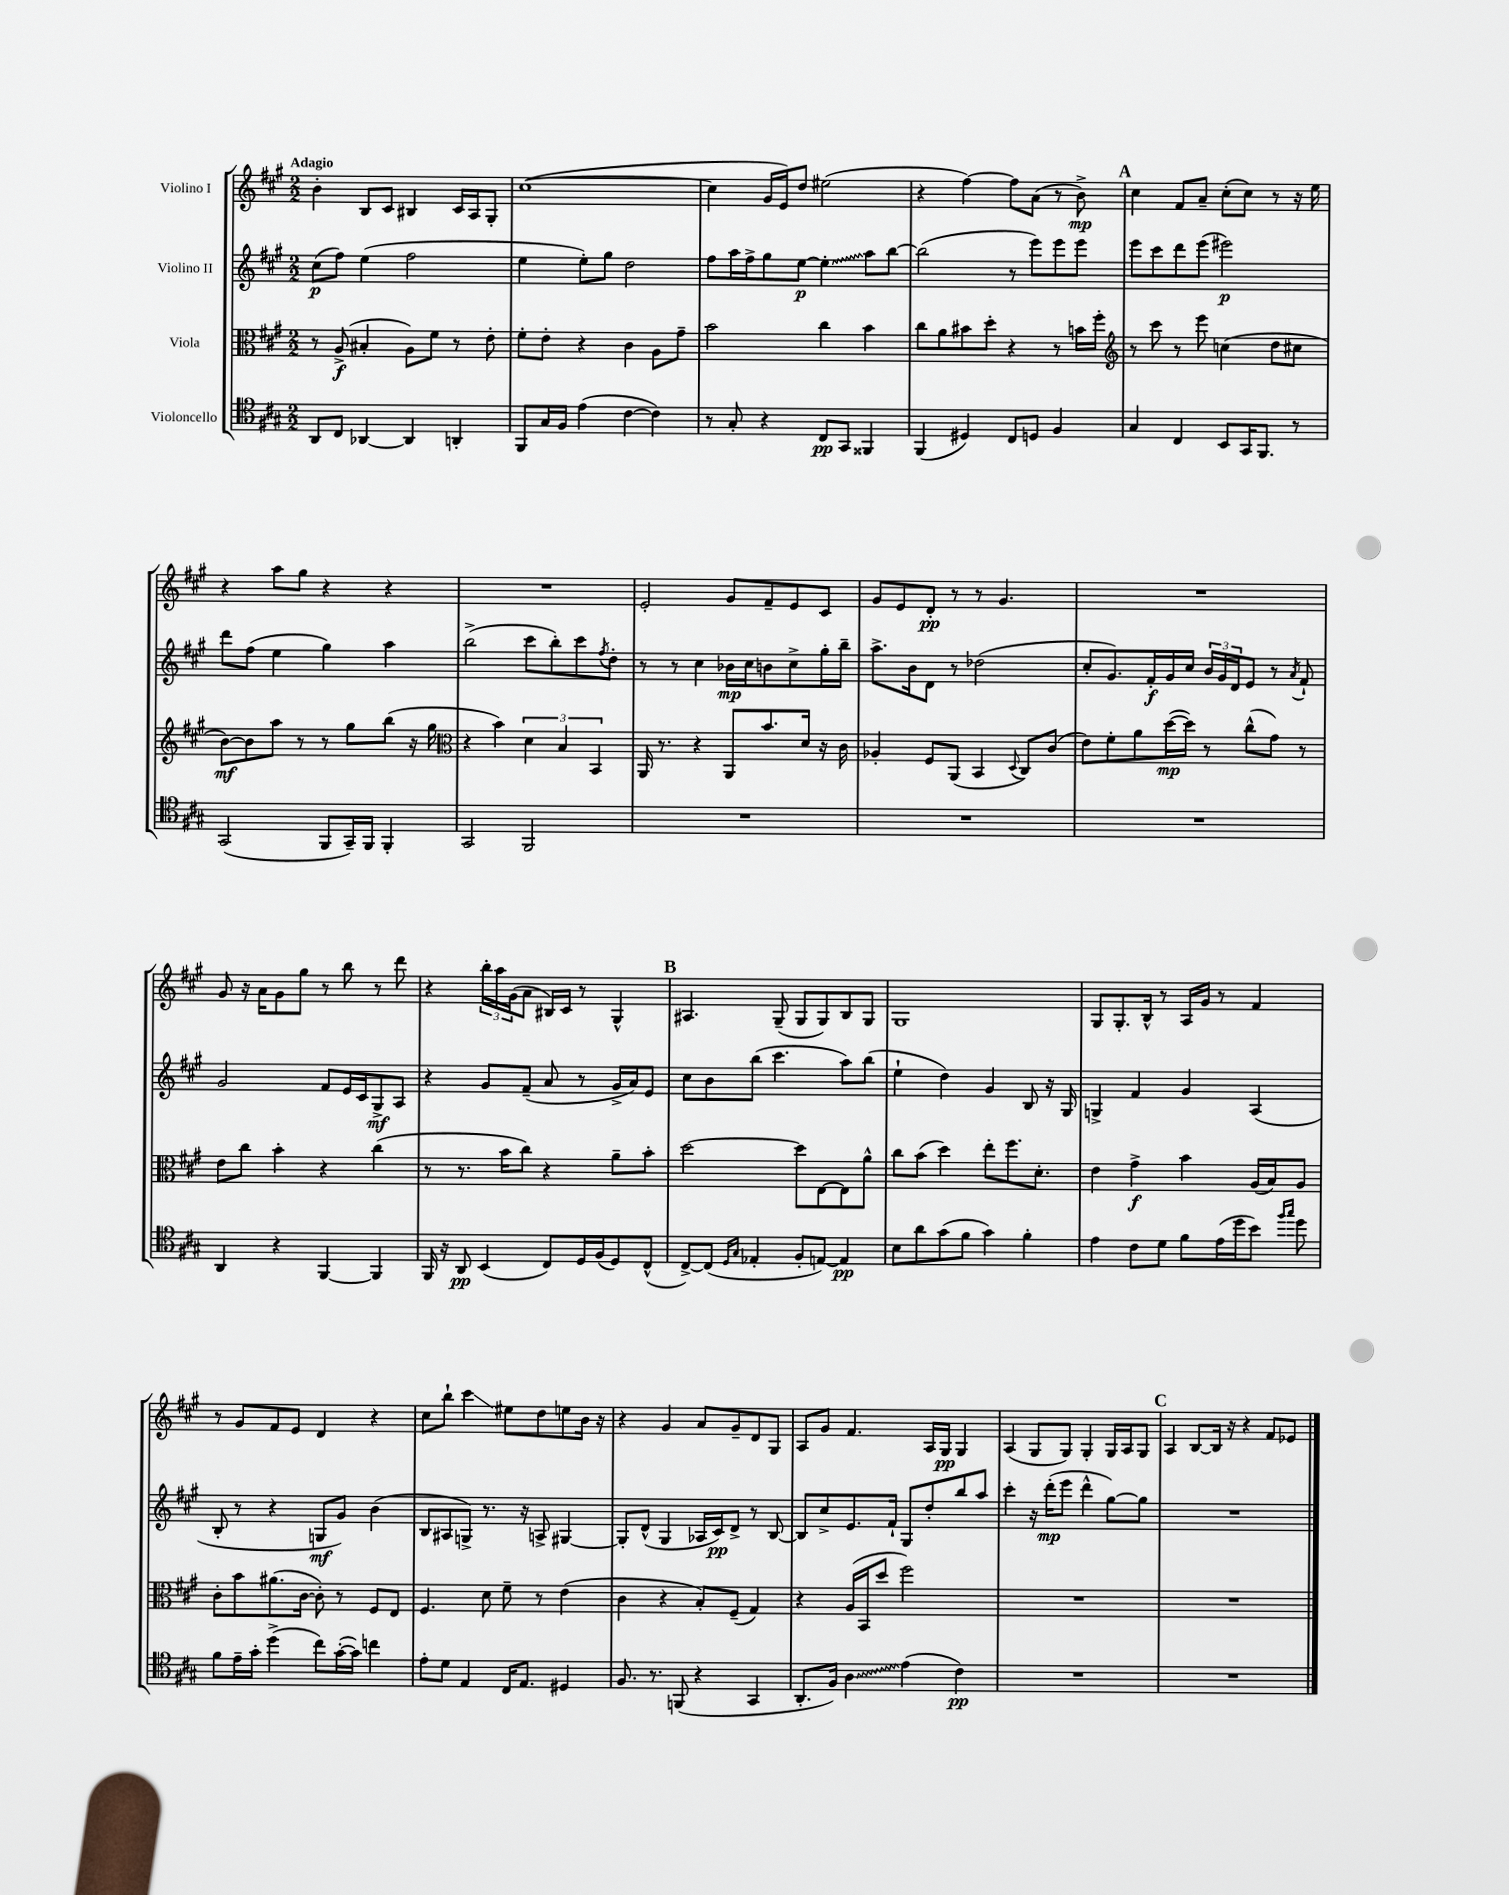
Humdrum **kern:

**kern	**kern	**kern	**kern
*staff4	*staff3	*staff2	*staff1
*clefC4	*clefC3	*clefG2	*clefG2
*k[f#c#g#]	*k[f#c#g#]	*k[f#c#g#]	*k[f#c#g#]
*M2/2	*M2/2	*M2/2	*M2/2
8AA	8r	(8cc#	4b'
8C#	(8A^	8ff#)	.
[4AA-	4B#'	(4ee	8B
.	.	.	8c#
4AA-]	8A)	2ff#	4B#
.	8f#	.	.
4AA'	8r	.	16c#
.	.	.	16A
.	8e'	.	8G#'
=	=	=	=
8FF#	8f#'	4ee	([1cc#
16G#	8e'	.	.
16F#	.	.	.
(4e	4r	8ee')	.
.	.	8gg#	.
[4c#	4c#	2dd	.
4c#])	8A	.	.
.	8g#~	.	.
=	=	=	=
8r	2b	8ff#	4cc#]
8G#'	.	16aa	.
.	.	16ff#^	.
4r	.	8gg#	16g#
.	.	.	16e)
.	.	[8ee	8dd
8C#	4cc#	4ee']	(2ee#
8GG#	.	.	.
4FF##	4b	8aa	.
.	.	[8bb	.
=	=	=	=
(4FF#	8cc#	(2bb]	4r
.	8a	.	.
4D#)	8b#	.	[4ff#)
.	8dd'	.	.
8C#	4r	8r	8ff#]
8D	.	8eee)	(8a
4F#	8r	8eee	8r
.	16b	8eee	8b^)
.	16ff#'	.	.
=	=	=	=
*	*clefG2	*	*
4G#	8r	8eee	4cc#
.	8ccc#	8ccc#	.
4C#	8r	8ddd	8f#
.	8eee	(8eee	8a~
8BB	(4cc	2eee#)	(8cc#'
16GG#	.	.	8cc#)
8.FF#	.	.	.
.	8dd	.	8r
8r	8cc#	.	16r
.	.	.	16ee
=	=	=	=
(2GG#	[8b)	8ddd	4r
.	8b]	(8ff#	.
.	8aa	4ee	8aa
.	8r	.	8gg#
8FF#	8r	4gg#)	4r
16GG#~)	8gg#	.	.
16FF#	.	.	.
4FF#'	(8bb	4aa	4r
.	16r	.	.
.	16gg#	.	.
=	=	=	=
*	*clefC3	*	*
2GG#	4r	(2bb^	1r
.	4b)	.	.
2FF#	6d	8ccc#	.
.	.	8bb')	.
.	6B	.	.
.	.	8ccc#	.
.	6BB	.	.
.	.	8qff#	.
.	.	8dd'	.
=	=	=	=
1r	16AA	8r	2e'
.	8.r	.	.
.	.	8r	.
.	4r	4cc#	.
.	8AA	16b-	8g#
.	.	16cc#	.
.	8.b	8b	8f#~
.	.	8cc#^	8e
.	16d	.	.
.	16r	16gg#'	8c#
.	16c#	16bb~	.
=	=	=	=
1r	4A-'	8.aa^	8g#
.	.	.	8e
.	.	16b	.
.	8F#	8d	8d'
.	(8AA	8r	8r
.	4BB	(2dd-	8r
.	.	.	4.g#
.	8qqD	.	.
.	8C#)	.	.
.	(8c#	.	.
=	=	=	=
1r	8e)	8cc#'	1r
.	8f#'	8.g#)	.
.	8a	.	.
.	.	16f#'	.
.	([16dd	16g#	.
.	16dd])	16cc#	.
.	8r	24b	.
.	.	24g#	.
.	.	24d	.
.	(8cc#^^	8e	.
.	8g#)	8r	.
.	.	8qa	.
.	8r	8f#`	.
=	=	=	=
4AA	8e	2g#	8g#
.	8cc#	.	16r
.	.	.	16a
4r	4b'	.	8g#
.	.	.	8gg#
[4FF#	4r	8f#	8r
.	.	16e	8bb
.	.	16c#	.
4FF#]	(4cc#	8G#^	8r
.	.	8A	8ddd
=	=	=	=
16FF#	8r	4r	4r
16r	.	.	.
8AA	8.r	.	.
(4BB	.	8g#	24bb'
.	.	.	24aa
.	16b	.	.
.	.	.	(24g#
.	8cc#)	(8f#~	8a
8C#)	4r	8a	16B#)
.	.	.	16c#
16D	.	8r	8r
(16F#	.	.	.
8D)	8a~	16g#^	4G#^^
.	.	16a)	.
(8C#^^	8b'	8e	.
=	=	=	=
[8C#^)	[2dd	8cc#	4.A#
(8C#]	.	8b	.
16qqD	.	.	.
16qqG#	.	.	.
4E-'	.	(8bb	.
.	.	4.ccc#	(8G#~
8F#'	8dd]	.	8G#
[8E)	[8E	.	8G#)
4E]	8E]	8aa)	8B
.	8a^^	(8bb	8G#
=	=	=	=
8B	8cc#	4ee`	1G#
8a	(8b	.	.
(8g#	4dd)	4dd)	.
8f#	.	.	.
4g#)	8ee'	4g#	.
.	8.ff#	.	.
4f#'	.	8B	.
.	8.d'	.	.
.	.	16r	.
.	.	16G#	.
=	=	=	=
4e	4e	4G^	8G#
.	.	.	8.G#'
8c#	4g#^	4f#	.
.	.	.	16B^^
8d	.	.	8r
8f#	4b	4g#	16A
.	.	.	16g#
(16e	.	.	8r
16dd	.	.	.
8b)	(16A	(4A	4f#
.	16B)	.	.
16qqff#	.	.	.
16qqgg#	.	.	.
8dd	8A	.	.
=	=	=	=
8f#	8c#'	8B'	8r
16e~	8b	8r	8g#
16g#'	.	.	.
(4dd^	(8.a#	4r	8f#
.	.	.	8e
.	[16c#	.	.
8cc#)	8c#'])	8G	4d
([16g#'	8r	8g#)	.
16g#])	.	.	.
4cc	8F#	(4b	4r
.	8E	.	.
=	=	=	=
8e'	4.F#	8B	8cc#
8d	.	8A#	8bb`
4E	.	8G^)	4ccc#
.	8d	8.r	.
16C#	8f#~	.	8ee#
8.E	.	16r	.
.	8r	8A^	8dd
4D#	(4e	[4G#	8ee
.	.	.	16b
.	.	.	16r
=	=	=	=
8.F#	4c#	8G#']	4r
.	.	(8d^^	.
8.r	.	.	.
.	4r	4G#	4g#
(8FF	.	.	.
4r	8B')	16A-	8a
.	.	16c#)	.
.	(8F#~	8d^	8g#~
4GG#	4G#)	8r	8d
.	.	[8B	8G#
=	=	=	=
8.AA'	4r	8B]	8A
.	.	8cc#^	8g#
16F#)	.	.	.
4A	(16A	8.e	4.f#
.	16BB	.	.
.	8dd	.	.
.	.	16f#`	.
(4e	2ff#)	8G#	.
.	.	8dd'	16A
.	.	.	16G#
4c#)	.	8bb	4G#
.	.	8aa	.
=	=	=	=
1r	1r	4ccc#'	(4A
.	.	16r	8G#
.	.	(16ddd'	.
.	.	8eee	8G#)
.	.	4ddd^^	4G#'
.	.	[8gg#)	16G#
.	.	.	16A
.	.	8gg#]	8G#
=	=	=	=
1r	1r	1r	4A
.	.	.	[8B
.	.	.	16B]
.	.	.	16r
.	.	.	4r
.	.	.	8f#
.	.	.	8e-
==	==	==	==
*-	*-	*-	*-
